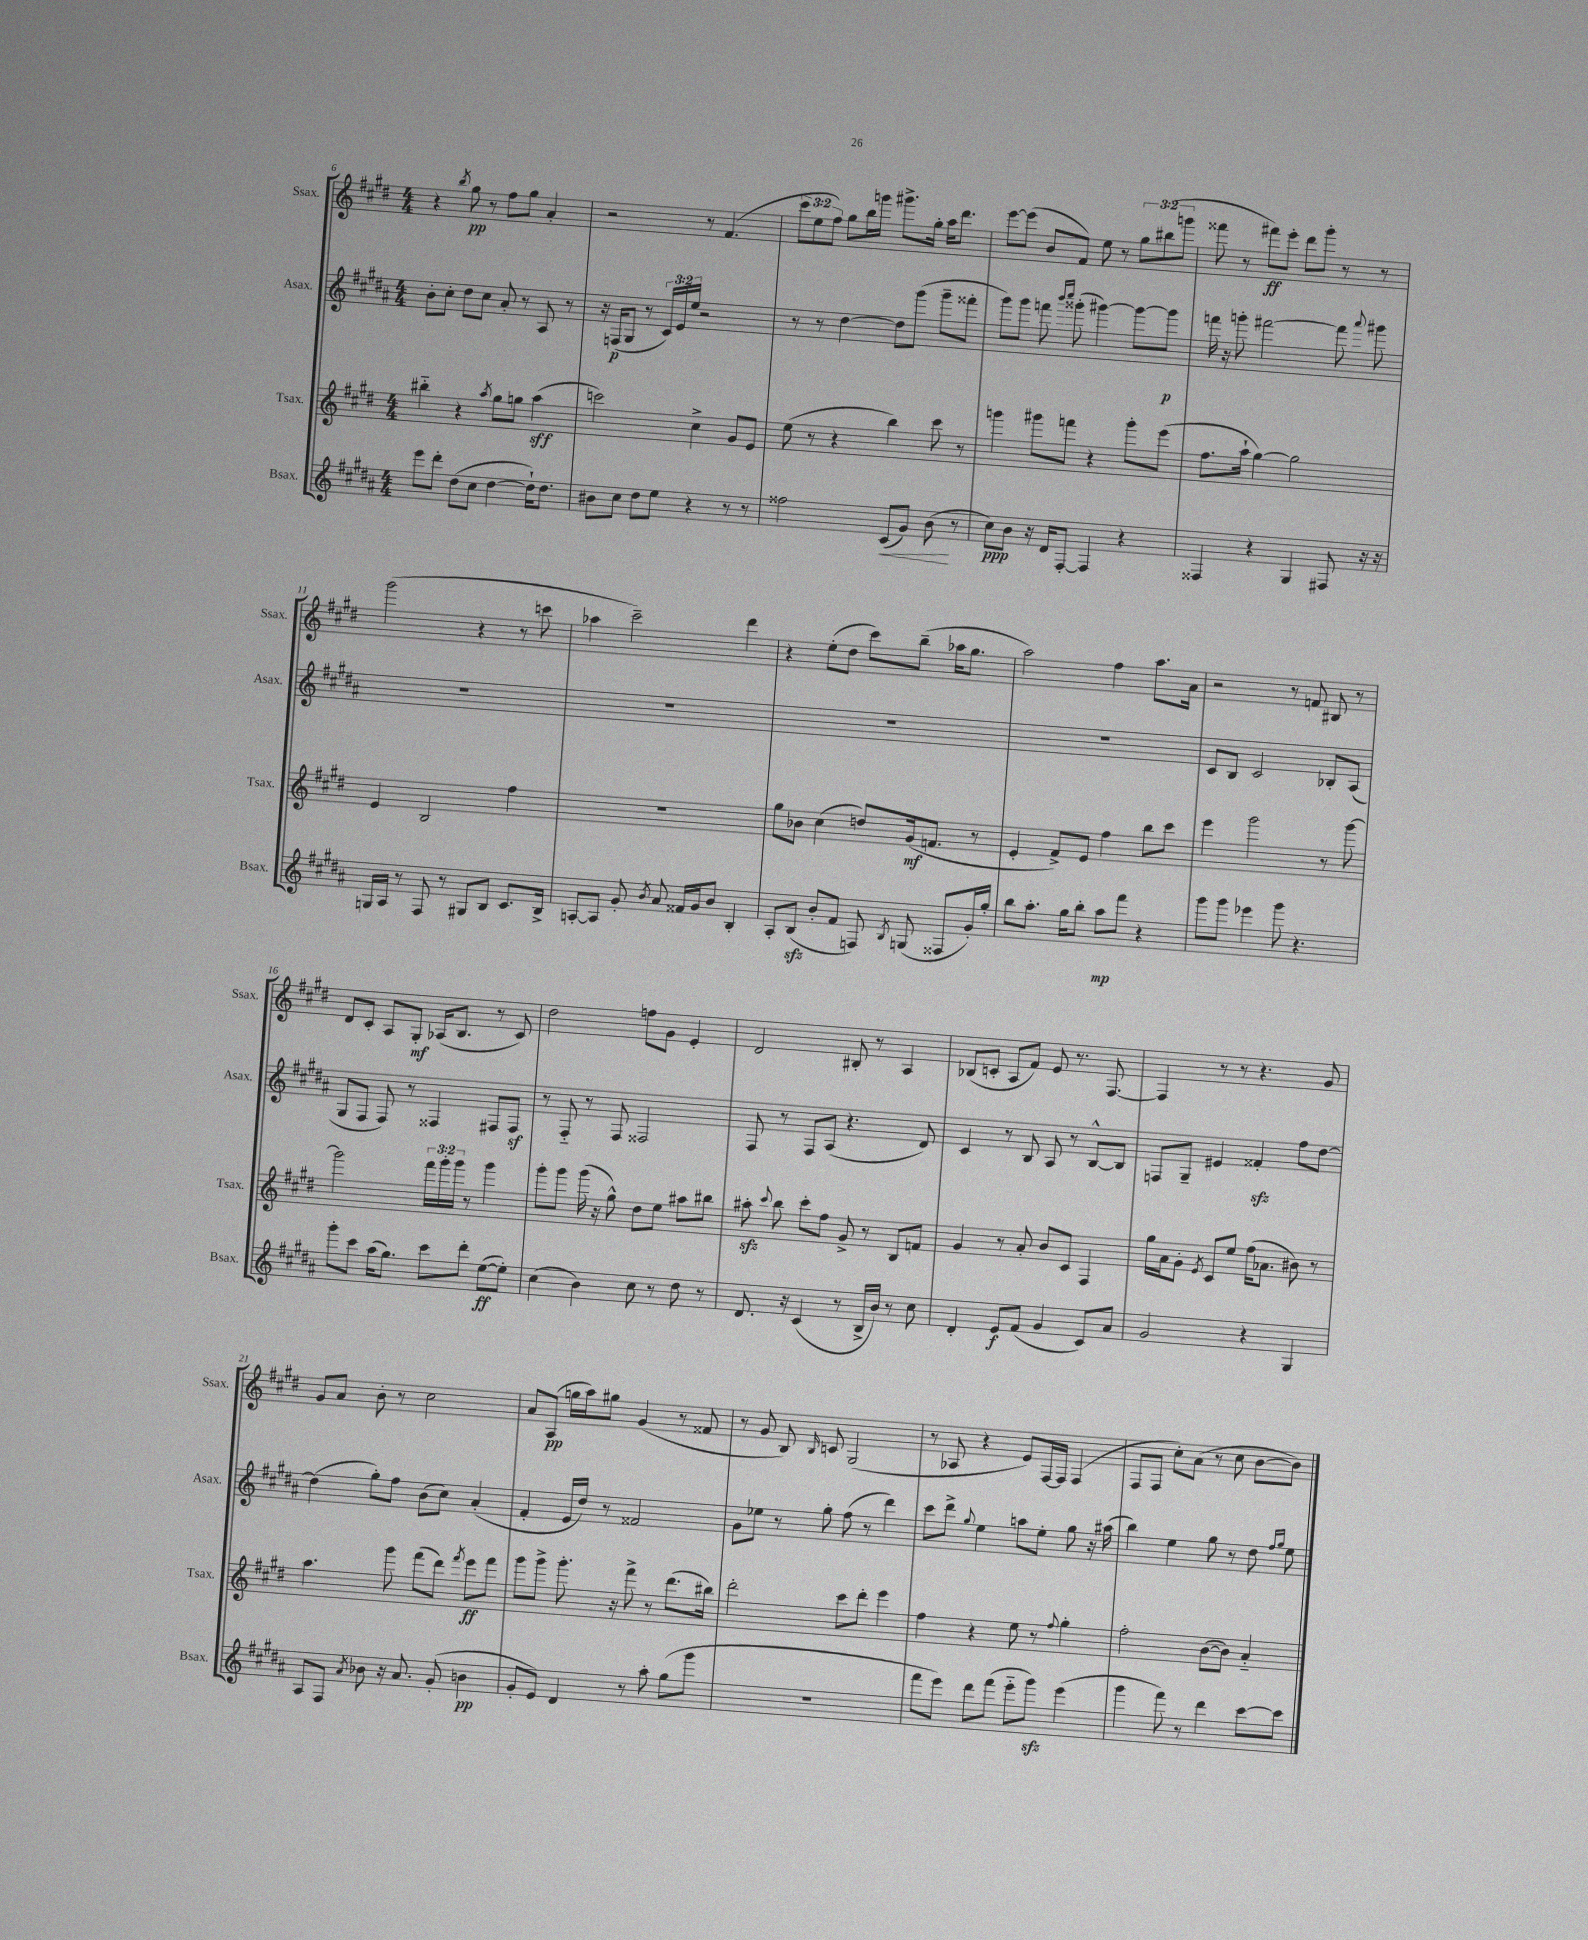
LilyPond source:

<<
\new StaffGroup <<
\new Staff = "s0" \with { instrumentName = "Ssax." shortInstrumentName = "Ssax." } {
    \clef treble \key e \major \numericTimeSignature \time 4/4 \override Staff.TupletNumber.text = #tuplet-number::calc-fraction-text
    \autoBeamOff r4 \acciaccatura { b''8 } gis''8\pp r8 fis''8[ gis''8] a'4-. |
    r2 r8 fis'4.( |
    \tuplet 3/2 { cis'''8[ e''8 fis''8]) } gis''8[ b''16 g'''16] gis'''8.[-> gis''16]-. a''16[ dis'''8.] |
    e'''8[~ e'''8]( b'8[ fis'8]) e''8 r8 \tuplet 3/2 { gis''8[ bis''8( g'''8] } |
    fisis'''8 r8 fis'''8[\ff) e'''8]-. dis'''8[ gis'''8]-. r8 r8 |
    gis'''2( r4 r8 c'''8 |
    aes''4 cis'''2--) dis'''4 |
    r4 e''8[-.( dis''8] cis'''8[) b''8]--( aes''16[ gis''8.] |
    a''2) fis''4 a''8.[ a'16] |
    r2 r8 f'8 bis8 r8 |
    dis'8[ cis'8]-. a8[ gis8]-.\mf aes16[( b8.] r8 cis'8) |
    dis''2 f''8[ gis'8] e'4-. |
    dis'2 bis8-. r8 a4 |
    bes8[( c'8]-. a8[ fis'8]) e'8 r8. fis8.~ |
    fis4 r8 r8 r4. gis'8 |
    gis'8[ a'8] b'8-. r8 cis''2 |
    a'8[ a8]\pp( g''16[ a''16) gis''8] gis'4( r8 fisis'8 |
    r8 gis'8 b8) \grace { b16 } c'8 gis2( |
    r8 aes8 r4 e'8[) fis16~ fis16] fis4( |
    fis8[ fis8] cis''8[-.) a'8]( r8 cis''8 b'8[~ b'8]) \bar "|." |
}
\new Staff = "s1" \with { instrumentName = "Asax." shortInstrumentName = "Asax." } {
    \clef treble \key b \major \numericTimeSignature \time 4/4 \override Staff.TupletNumber.text = #tuplet-number::calc-fraction-text
    \autoBeamOff b'8[-. cis''8]-. dis''8[ cis''8] ais'8-. r8 ais8 r8 |
    r16 f16[\p( gis8] r8 \tuplet 3/2 { cis'16[) e'16 e''16] } r2 |
    r8 r8 dis''4~ dis''8[ gis'''8]( gis'''8[-- fisis'''8]-. |
    gis'''8[) gis'''8] f'''8 \grace { b'''16[ cis''''16] } gisis'''8-.( gis'''4~) gis'''8[~ gis'''8]\p |
    f'''16 r16 g'''8-. fis'''2~ fis'''8 \appoggiatura { ais'''8 } gis'''8 |
    R1 |
    R1 |
    R1 |
    R1 |
    cis'8[ b8] cis'2 bes8[-. ais8]( |
    gis8[ fis8] fis8) r8 fisis4 fis8[ fis8]\sf |
    r8 fis8-_ r8 fis8 fisis2 |
    fis8 r8 fis8[ ais8]( r4. dis'8) |
    cis'4 r8 b8 ais8 r8 b8[~-^ b8] |
    f8[ gis8]-- eis'4 fisis'4-.\sfz fis''8[ dis''8]~ |
    dis''4( gis''8[-.) fis''8] b'8[( cis''8]) ais'4-.( |
    fis'4-. e'16[ dis''16]) r8 fisis'2 |
    gis'8[ ees''8] r8 gis''8-. fis''8( r8 dis'''4) |
    cis'''8[ dis'''8]-> \appoggiatura { gis''8 } e''4 a''8[ e''8]-. gis''8 r16 ais''16( |
    b''4) e''4 gis''8 r8 dis''8 \grace { fis''16[ gis''16] } e''8 \bar "|." |
}
\new Staff = "s2" \with { instrumentName = "Tsax." shortInstrumentName = "Tsax." } {
    \clef treble \key e \major \numericTimeSignature \time 4/4 \override Staff.TupletNumber.text = #tuplet-number::calc-fraction-text
    \autoBeamOff bis''4-_ r4 \acciaccatura { a''8 } gis''8[ g''8] a''4\sff( |
    c'''2) cis''4-> gis'8[ e'8] |
    e''8( r8 r4 b''4) cis'''8 r8 |
    g'''4 gis'''8[ f'''8] r4 gis'''8[-. e'''8]( |
    fis''8.[ a''16]-! gis''4~) gis''2 |
    e'4 b2 fis''4 |
    R1 |
    gis''8[ bes'8] cis''4( d''8[) gis'16\mf( f'8.] r8 |
    e'4-. fis'8[->) e'8] fis''4 b''8[ cis'''8] |
    e'''4 gis'''2 r8 gis'''8~ |
    gis'''2 \tuplet 3/2 { fis'''16[ gis'''16-. gis'''16] } r8 gis'''4 |
    gis'''8[-. gis'''8] gis'''16( r16 gis''8-^) dis''8[ e''8] ais''8[ bis''8] |
    ais''8-.\sfz \appoggiatura { cis'''8 } b''8 cis'''8[-. fis''8] gis'8-> r8 b8[ f'8] |
    gis'4 r8 a'8-. b'8[ cis'8] fis4 |
    gis''16[ a'16 gis'8]-. \acciaccatura { e'8 } cis'8[ e''8] fis''16[( aes'8.] bis'8) r8 |
    a''4. gis'''8 fis'''8[( dis'''8]) \acciaccatura { fis'''8 } e'''8[\ff fis'''8] |
    gis'''8[ gis'''8]-> gis'''8.-. r16 fis'''8-> r8 dis'''8.[( bis''16]) |
    dis'''2-. cis'''8[ dis'''8]-. e'''4 |
    fis''4 r4 e''8 r8 \appoggiatura { fis''8 } gis''4-. |
    fis''2-. b'8[~( b'8]) a'4-_ \bar "|." |
}
\new Staff = "s3" \with { instrumentName = "Bsax." shortInstrumentName = "Bsax." } {
    \clef treble \key b \major \numericTimeSignature \time 4/4
    \autoBeamOff e'''8[ dis'''8]-. dis''8[( cis''8] dis''4~ dis''16[-!) dis''8.] |
    bis'8[ cis''8] dis''8[ e''8] r4 r8 r8 |
    fisis''2 cis'8[\<( gis'8]) b'8\!( r8 |
    cis''8[\ppp) b'8] r16 dis'16[ fis8]~-. fis4 r4 |
    fisis4 r4 gis4 fis8 r16 r16 |
    g16[ ais16] r8 fis8 r8 gis8[ b8] cis'8.[ b16]-> |
    a8[~-. a8] gis'8-. \acciaccatura { b'8 } ais'8 fisis'16[ gis'16 b'8] b4-. |
    ais8[-. b8]\sfz( b'8[-. fis'8] f8) \acciaccatura { b8 } g8( fisis8[ gis'16-.) gis''16]-. |
    b''8[ ais''8.]-. gis''16[ b''8]-. ais''8[\mp fis'''8] r4 |
    gis'''8[ gis'''8] ees'''4 gis'''8 r4. |
    gis'''8[-. cis'''8] ais''16[( gis''8.]) cis'''8[ dis'''8]-. e''8[~\ff( e''8]-.) |
    cis''4( b'4) cis''8 r8 dis''8 r8 |
    dis'8. r16 cis'4( r8 b16[-> b'16]) r8 cis''8 |
    dis'4-. e'8[\f fis'8]( gis'4 cis'8[) ais'8] |
    gis'2 r4 gis4 |
    ais8[ fis8] \acciaccatura { ais'8 } bes'8 r16 ais'8. gis'8-.( b'4\pp |
    gis'8[-. e'8]) dis'4 r8 ais''8-. gis''8[( gis'''8] |
    R1 |
    fis'''8[ e'''8]) dis'''8[ fis'''8]( e'''8[-_ gis'''8]\sfz) e'''4( |
    gis'''4 fis'''8) r8 dis'''4 cis'''8[~ cis'''8] \bar "|." |
}
>>
>>
\layout { \context { \Score currentBarNumber = #6 } }
